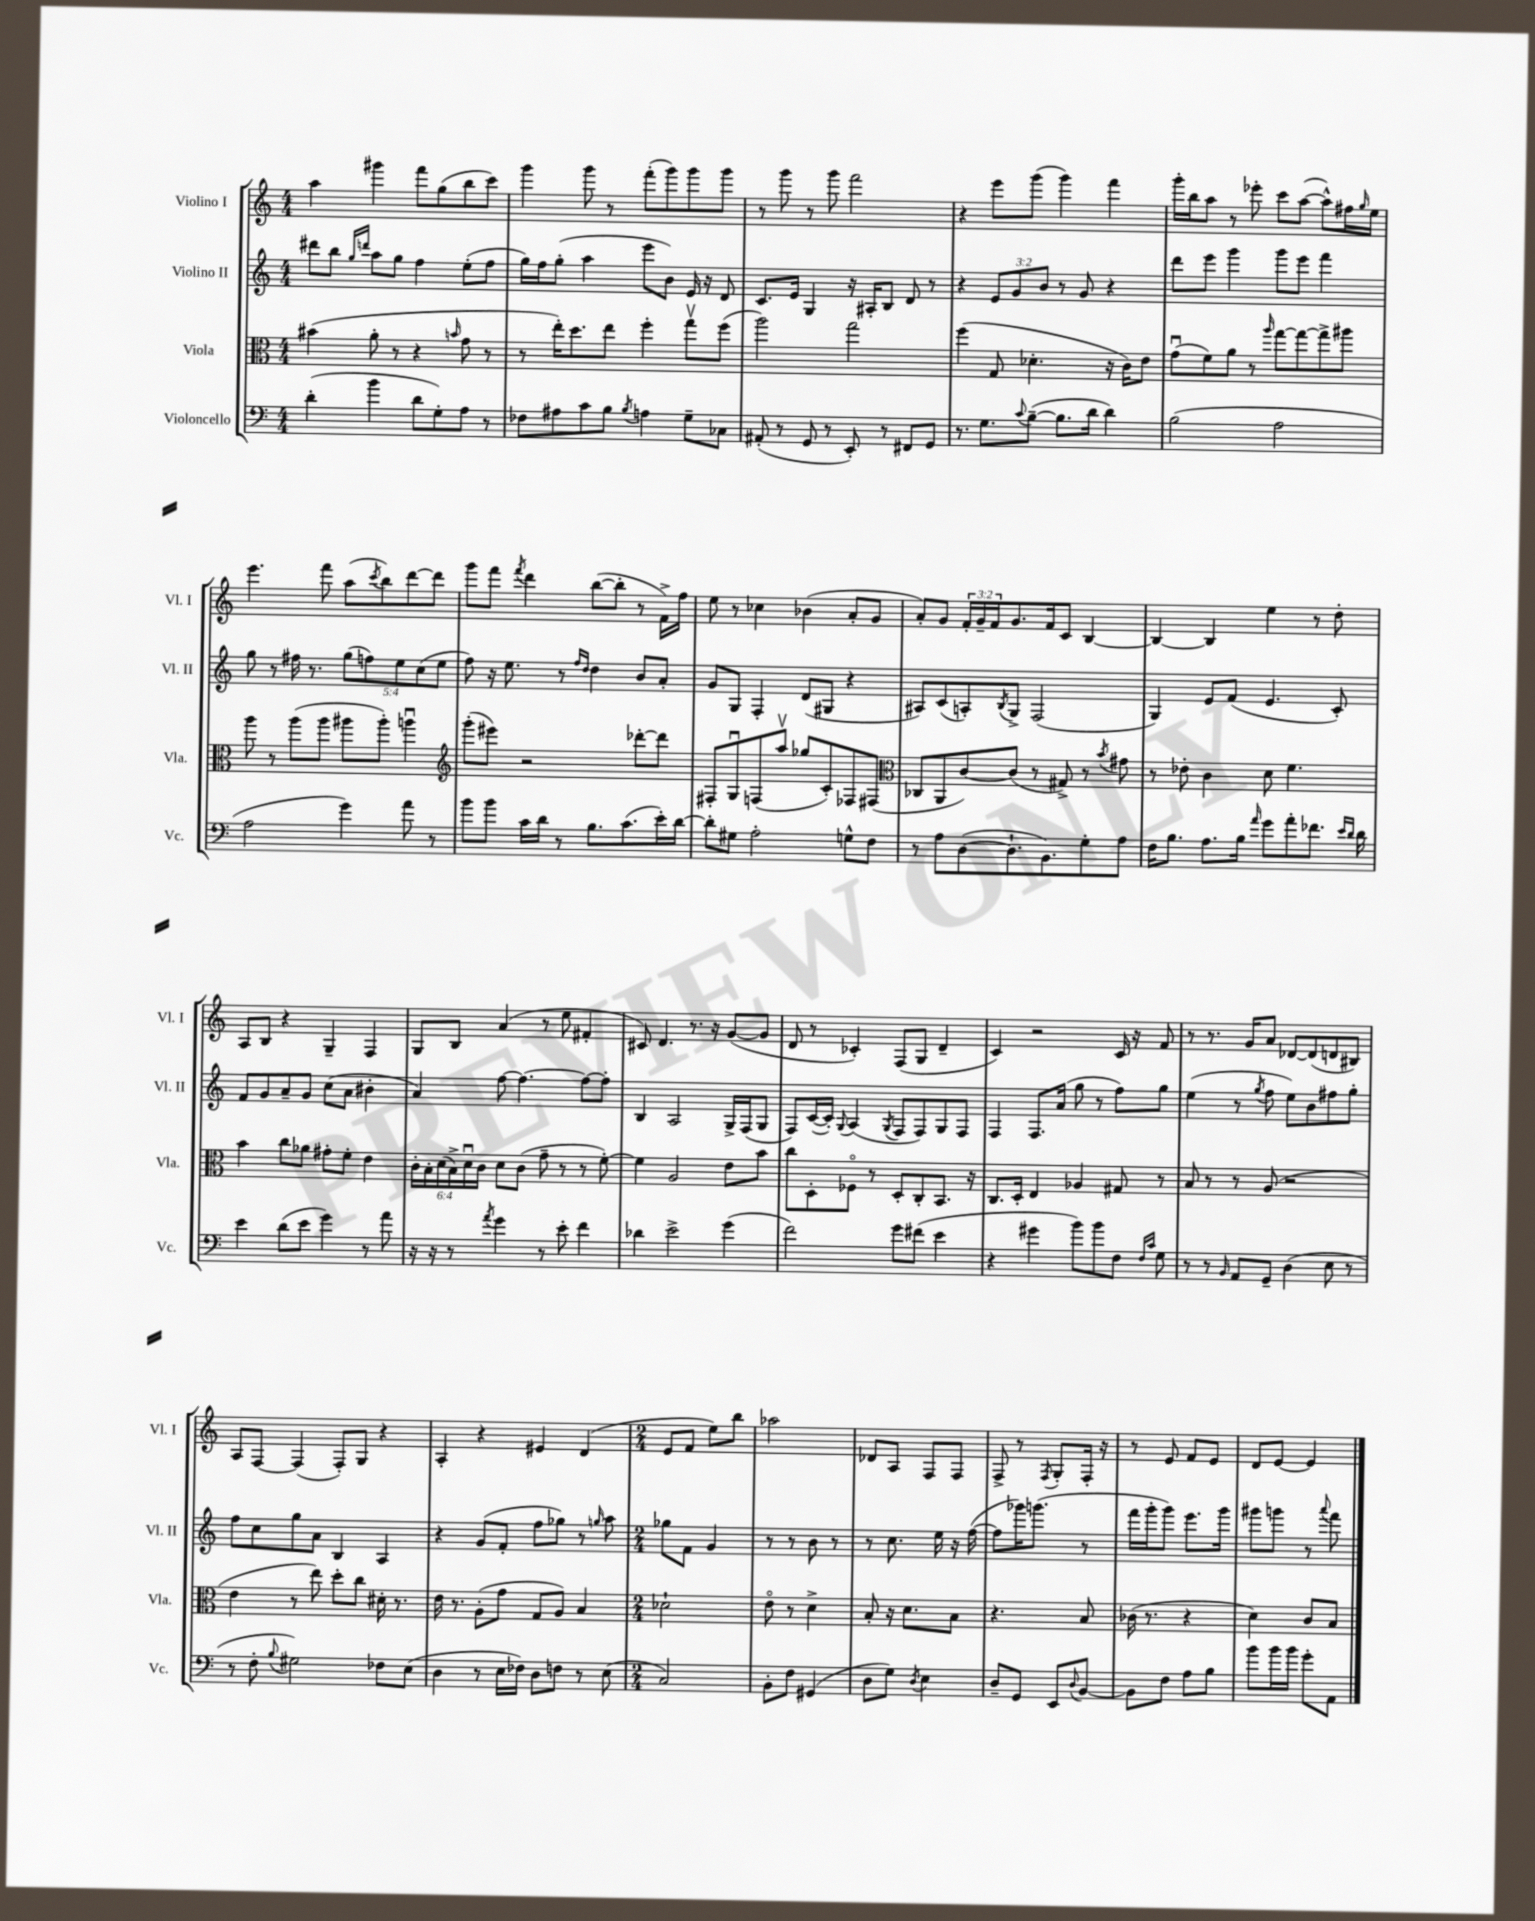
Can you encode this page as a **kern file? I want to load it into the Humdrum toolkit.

**kern	**kern	**kern	**kern
*staff4	*staff3	*staff2	*staff1
*clefF4	*clefC3	*clefG2	*clefG2
*k[]	*k[]	*k[]	*k[]
*M4/4	*M4/4	*M4/4	*M4/4
(4d'	(4b#	8ddd#	4aa
.	.	8bb	.
.	.	16qqgg	.
.	.	16qqddd	.
4b	8a'	8aa	4ggg#
.	8r	8gg	.
8d	4r	4ff	8fff
8G')	.	.	(8gg
.	16qqb	.	.
8A	8g	(8ee'	8bb
8r	8r	8ff	8ccc)
=	=	=	=
8F-	8r	16gg)	4ggg
.	.	16ff	.
8A#	16ee')	(8gg'	.
.	8.dd	.	.
8c	.	4aa	8ggg
8B	8ee	.	8r
8qB	.	.	.
4A	4ff'	8eee	(8fff'
.	.	8b)	8ggg)
8G~	8ggv	16e	8ggg
.	.	16r	.
8C-	(8ff	8d	8ggg
=	=	=	=
(8AA#'	2aa)	8.c	8r
8r	.	.	8ggg
.	.	16e	.
8GG	.	4G	8r
8r	.	.	8ggg
8EE')	2gg	16r	2fff
.	.	16A#'	.
8r	.	8B	.
8FF#	.	8d	.
8GG	.	8r	.
=	=	=	=
8.r	(4ff	4r	4r
8.G	.	.	.
.	8G	12e	8eee
.	.	12g	.
8qqc	.	.	.
([8B~	4.d-'	.	(8ggg
.	.	12b	.
8.B]	.	8r	4ggg)
.	.	8g	.
16d	.	.	.
4d)	16r	4r	4fff
.	16c)	.	.
.	8e	.	.
=	=	=	=
(2B	(8gu	8ddd	16ggg'
.	.	.	16bb
.	8f)	8eee	8aa
.	8a	4ggg	8r
.	8r	.	8eee-'
.	16qqaa	.	.
2A	[8gg	8ggg	8ccc
.	8gg_	8eee	([8aa
.	8gg^]	4fff	8aa^^])
.	8aa#	.	16ff#
.	.	.	16qqgg
.	.	.	16ee
=	=	=	=
2A	8aa	8gg	4.eee
.	8r	8r	.
.	(8aa	16ff#	.
.	.	8.r	.
.	8aa	.	8fff
4g)	8aa#	(10gg	(8aa
.	.	10ff)	.
.	.	.	8qccc
.	8aa#')	.	8bb)
.	.	10ee	.
8a	4aau	.	[8ddd
.	.	(10cc	.
8r	.	.	8ddd]
.	.	10ee	.
=	=	=	=
*	*clefG2	*	*
8b	(8ggg'	8ff)	8ggg
8b	8eee#)	16r	8fff
.	.	8.ee	.
.	.	.	8qfff
16c	2r	.	4ddd
16d	.	.	.
8r	.	8r	.
.	.	16qqff	.
.	.	16qqdd	.
8.B	.	4dd	([8bb
.	.	.	8bb']
(8.c	.	.	.
.	[8ddd-'	8b	8r
16e')	8ddd-]	8a'	16f^)
[16d	.	.	16ff
=	=	=	=
8d']	8F#'	8g	8ee
8G#	8Gu	8G	8r
2A'	(8F	4F'	4cc-
.	8aav	.	.
.	8gg-	(8d	(4b-
.	8c')	8G#	.
8G^^	8F-	4r	8a'
8F	(8F#	.	8g
=	=	=	=
*	*clefC3	*	*
8r	8C-	8A#)	8a')
8A	8AA	(8c	8g
([8D	[8c)	8A')	24f'
.	.	.	24g~
.	.	.	24f
.	.	8qB	.
8.D`]	(8c]	8G^	8.g
.	8r	(2F	.
8.BB)	.	.	16f
.	8G#^)	.	8c
8G'	8r	.	[4B
.	8qb	.	.
8A	8g#	.	.
=	=	=	=
16F	8r	4G)	4B_
8.B	.	.	.
.	8e-'	.	.
8.A	4c	8e	4B]
.	.	(8f	.
16B	.	.	.
16qqa	.	.	.
8g	8d	4.e	4ee
8a'	4.f	.	.
8.f-	.	.	8r
.	.	8c')	8dd'
16qqe	.	.	.
16qqd	.	.	.
16d	.	.	.
=	=	=	=
4e	4b	8f	8A
.	.	8g	8B
(8d	8cc	8a~	4r
8e	8a-	8g	.
4g)	8g#'	(8cc	4G~
.	8f'	8a	.
8r	4e	4b#'	4F
8a	.	.	.
=	=	=	=
16r	24c'	4a)	8G
.	24B'	.	.
16r	.	.	.
.	(24d	.	.
8r	24B^)	.	8B
.	24du	.	.
.	24c	.	.
8qa	.	.	.
4g	8d	[8ff	(4a
.	(8c	4.ff_	.
8r	8g~	.	8r
8e'	8r	.	8ee
4f	8r	8ff_	4f#'
.	[8f')	8ff']	.
=	=	=	=
4d-	4f]	4B	8c#)
.	.	.	4.d
2e^	2A	2A	.
.	.	.	8.r
.	.	.	16r
(4g	8e	16G^	([8g
.	.	(16F	.
.	8b	8G	8g]
=	=	=	=
2f)	8cc	8F)	8d
.	8D'	([16c	8r
.	.	16c'])	.
.	.	8qqG	.
.	8F-o	(4A	4c-')
.	8r	.	.
.	.	8qG	.
8g	8D'	8F	(8F
(8f#	8C'	8F)	8G
4e	8.BB	8G	4d~
.	.	8F	.
.	16r	.	.
=	=	=	=
4r	8.C	4F	4c)
.	16D'	.	.
4g#	4E	8.F	2r
.	.	(16a	.
8b)	4A-	8gg	.
8b	.	8r	.
8F	8G#	8ff)	16c
.	.	.	16r
16qqF	.	.	.
16qqc	.	.	.
8G	8r	8gg	8f
=	=	=	=
8r	8B	(4ee	8r
8r	8r	.	8.r
16qqBB	.	.	.
8AA	8r	8r	.
.	.	.	16g
.	.	8qgg	.
8GG~	(8A	8ff	8a
(4D	2r	8ee)	[8d-
.	.	8b	(8d-]
8E	.	8ff#	8d
8r	.	8gg'	8B#)
=	=	=	=
8r	4e	8ff	8A
8F'	.	8cc	[8F
8qqB	.	.	.
2G#)	8r	8gg	(4F]
.	8ee)	8a	.
.	8dd'	4B	8F')
.	8cc	.	8G
8F-	16d#'	4A	4r
.	8.r	.	.
(8E	.	.	.
=	=	=	=
4D	16e	4r	4A'
.	8.r	.	.
8r	(8A'	(8g	4r
16E	8g	8f'	.
16F-)	.	.	.
8D	8G	8ff	4e#
8F	8A)	8gg-)	.
8r	4B	8r	(4d
.	.	16qqgg	.
(8E	.	8aa	.
=	=	=	=
*M2/4	*M2/4	*M2/4	*M2/4
2C)	2d-`	8gg-	8e
.	.	8f	8f
.	.	4g	8ee)
.	.	.	8bb
=	=	=	=
8BB'	8eo	8r	2aa-
8F	8r	8r	.
(4GG#	4d^	8b	.
.	.	8r	.
=	=	=	=
8D	8B'	8r	8d-
8G)	16r	8.cc	8A
.	8.d	.	.
8qD	.	.	.
4E	.	.	8F
.	.	16ee	.
.	8B	16r	8F
.	.	([16ff	.
=	=	=	=
8D~	4.r	8ff]	8F^
8GG	.	16ggg-)	8r
.	.	(8.ggg	.
.	.	.	8qF
8EE	.	.	8G'
8qqD	.	.	.
[8BB	8B	8r	16F'
.	.	.	16r
=	=	=	=
8BB]	(16c-	16fff	8r
.	8.r	16ggg'	.
8F	.	8ggg)	8e
8A	4r	8.eee	8f
8B	.	.	8e
.	.	16ggg	.
=	=	=	=
8b	4d)	8ggg#	8d
16b	.	8ggg	[8e
16b	.	.	.
8g'	8c	8r	4e]
.	.	8qqaaa	.
8AA	8B	8fff	.
==	==	==	==
*-	*-	*-	*-
